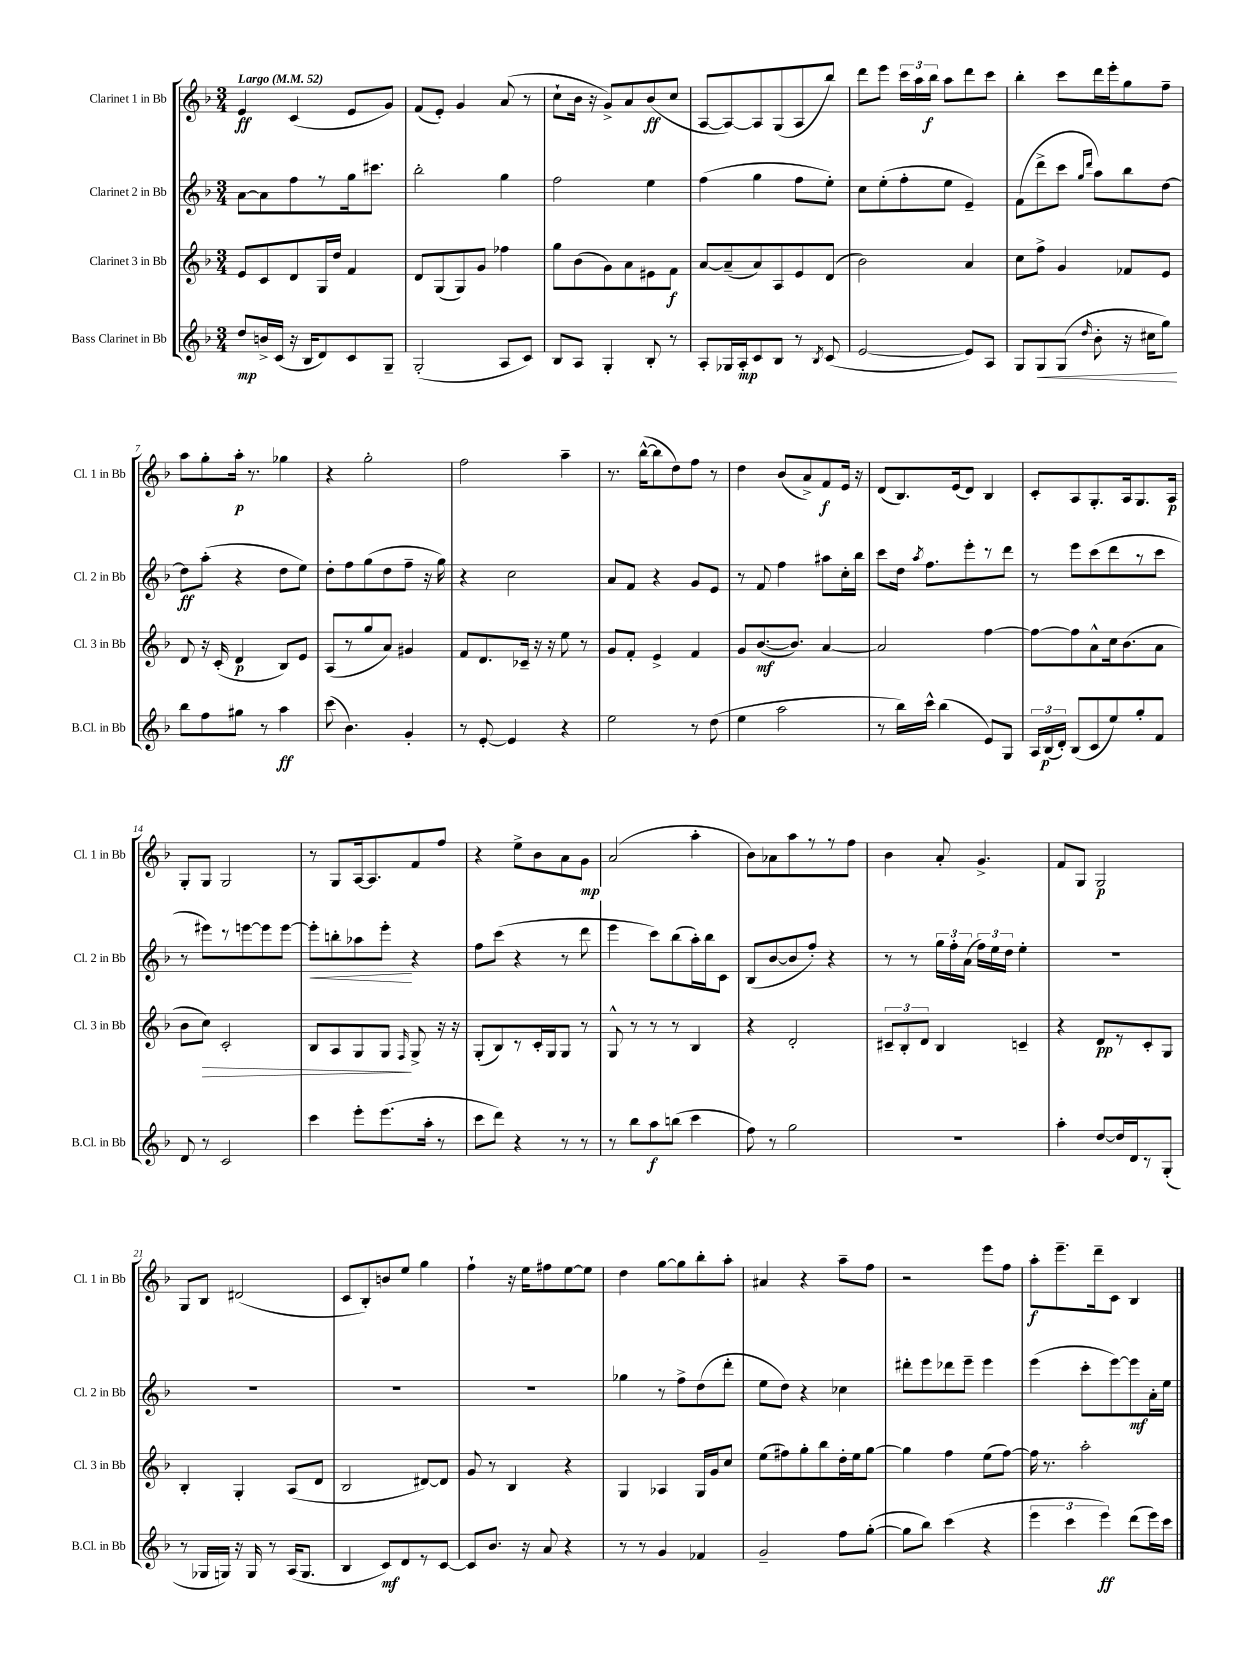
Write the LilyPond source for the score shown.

<<
\new StaffGroup <<
\new Staff = "s0" \with { instrumentName = "Clarinet 1 in Bb" shortInstrumentName = "Cl. 1 in Bb" } {
    \clef treble \key f \major \numericTimeSignature \time 3/4 \tempo "Largo" 4 = 52
    \autoBeamOff e'4\ff c'4( e'8[ g'8]) |
    f'8[( e'8]-.) g'4 a'8( r8 |
    c''8[-! bes'16] r16 g'8[->) a'8 bes'8\ff( c''8] |
    a8[~ a8~) a8 g8( a8 bes''8]) |
    d'''8[ e'''8] \tuplet 3/2 { c'''16[ a''16 bes''16]\f } a''8[ d'''8 c'''8] |
    bes''4-. c'''8[ d'''16 e'''16-. g''8 f''8]-- |
    a''8[ g''8-. a''16]-.\p r8. ges''4 |
    r4 g''2-. |
    f''2 a''4-- |
    r8. bes''16[~-^( bes''8 d''8) f''8] r8 |
    d''4 bes'8[( a'8->) f'8\f e'16] r16 |
    d'8[( bes8.) e'16( d'8]) bes4 |
    c'8[-. a8 g8.-. a16 g8. a16]\p |
    g8[-. g8] g2 |
    r8 g8[ a16~ a8. f'8 f''8] |
    r4 e''8[-> bes'8 a'8 g'8]\mp |
    a'2( a''4-. |
    bes'8[) aes'8 a''8 r8 r8 f''8] |
    bes'4 a'8-. g'4.-> |
    f'8[ g8] g2\p |
    g8[ bes8] dis'2( |
    c'8[ bes8-.) b'8 e''8] g''4 |
    f''4-! r16 e''16[ fis''8 e''8~ e''8] |
    d''4 g''8[~ g''8 bes''8-. a''8]-. |
    ais'4 r4 a''8[-- f''8] |
    r2 e'''8[ f''8] |
    a''8[-.\f e'''8.-- d'''16-- c'8] bes4 \bar "|." |
}
\new Staff = "s1" \with { instrumentName = "Clarinet 2 in Bb" shortInstrumentName = "Cl. 2 in Bb" } {
    \clef treble \key f \major \numericTimeSignature \time 3/4
    \autoBeamOff a'8[~ a'8 f''8 r8 g''16 cis'''8.] |
    bes''2-. g''4 |
    f''2 e''4 |
    f''4( g''4 f''8[ e''8]-.) |
    c''8[ e''8-.( f''8-. e''8] e'4--) |
    f'8[( d'''8-> c'''8] \grace { g''16[ d'''16] } a''8[) bes''8 d''8]~ |
    d''8[\ff a''8]-.( r4 d''8[ e''8]) |
    d''8[-. f''8 g''8( d''8 f''8]-- r16 g''16) |
    r4 c''2 |
    a'8[ f'8] r4 g'8[ e'8] |
    r8 f'8 f''4 ais''8[ c''16-. bes''16] |
    c'''8[ d''16] \acciaccatura { a''8 } f''8.[ e'''8-. r8 d'''8] |
    r8 e'''8[ c'''8( d'''8 r8 c'''8] |
    r8 eis'''8[) r8 e'''8~ e'''8 e'''8]~ |
    e'''8[-.\< b''8-. aes''8 e'''8]-.\! r4 |
    f''8[ c'''8]( r4 r8 d'''8 |
    e'''4 c'''8[) bes''8( a''16-.) bes''16 c'8] |
    bes8[( bes'8~ bes'8 f''8]-.) r4 |
    r8 r8 \tuplet 3/2 { g''16[ f''16-. a'16]( } \tuplet 3/2 { f''16[) e''16 d''16] } e''4-. |
    R2. |
    R2. |
    R2. |
    R2. |
    ges''4 r8 f''8[-> d''8( d'''8]-. |
    e''8[ d''8]) r4 ces''4 |
    dis'''8[-. e'''8 des'''8 e'''8]-- e'''4 |
    e'''4( c'''8[-. e'''8~) e'''8\mf a'16-. e''16] \bar "|." |
}
\new Staff = "s2" \with { instrumentName = "Clarinet 3 in Bb" shortInstrumentName = "Cl. 3 in Bb" } {
    \clef treble \key f \major \numericTimeSignature \time 3/4
    \autoBeamOff e'8[ c'8 d'8 g16 d''16] f'4 |
    d'8[ g8( g8) g'8] fes''4 |
    g''8[ bes'8( g'8) a'8 eis'8 f'8]\f |
    a'8[~ a'8--( a'8) a8 e'8 d'8]( |
    bes'2) a'4 |
    c''8[ f''8]-> g'4 fes'8[ e'8] |
    d'8 r16 c'16-.( d'4\p bes8[) e'8] |
    a8[( r8 g''8 a'8]) gis'4 |
    f'8[ d'8. ces'16]-- r16 r16 e''8 r8 |
    g'8[ f'8]-. e'4-> f'4 |
    g'8[ bes'8.~\mf( bes'8.]) a'4~ |
    a'2 f''4~ |
    f''8[~ f''8 a'8-^ c''16 bes'8.( a'8] |
    bes'8[ c''8]\>) c'2-. |
    bes8[ a8 g8 g8]\! \grace { f16 } g8-> r16 r16 |
    g8[-.( bes8) r8 c'16-. g16 g8] r8 |
    g8-^ r8 r8 r8 bes4 |
    r4 d'2-. |
    \tuplet 3/2 { cis'8[-- bes8-. d'8] } bes4 c'4-- |
    r4 d'8[\pp r8 c'8-. g8] |
    bes4-. g4-. a8[( d'8] |
    bes2 dis'8[~) dis'8] |
    g'8 r8 bes4 r4 |
    g4 aes4 g16[ g'16 c''8] |
    e''8[( fis''8) g''8-. bes''8 d''16-. e''16 g''8]~ |
    g''4 f''4 e''8[( f''8]~) |
    f''16 r8. a''2-. \bar "|." |
}
\new Staff = "s3" \with { instrumentName = "Bass Clarinet in Bb" shortInstrumentName = "B.Cl. in Bb" } {
    \clef treble \key f \major \numericTimeSignature \time 3/4
    \autoBeamOff d''8[\mp b'16-> c'16]( r16 bes16[ d'8) c'8 g8]-- |
    g2-.( a8[ c'8]) |
    bes8[ a8] g4-. bes8-. r8 |
    a8[-. ges16 a16-.\mp c'8 bes8] r8 \acciaccatura { bes8 } c'8( |
    e'2~ e'8[) a8] |
    g8[ g8\< g8]( \grace { d''16 } bes'8-. r16 cis''16[ g''8]\!) |
    bes''8[ f''8 gis''8] r8 a''4\ff |
    c'''8( bes'4.) g'4-. |
    r8 e'8~-. e'4 r4 |
    e''2 r8 d''8( |
    e''4 a''2 |
    r8 bes''16[) c'''16]-^ bes''4( e'8[) g8] |
    \tuplet 3/2 { a16[ bes16\p( d'16]-.) } bes8[( c'8 e''8) g''8-. f'8] |
    d'8 r8 c'2 |
    c'''4 e'''8[-. e'''8.( a''16]-. r8 |
    c'''8[ d'''8]) r4 r8 r8 |
    r8 bes''8[ a''8\f b''8]( c'''4 |
    f''8) r8 g''2 |
    R2. |
    a''4-. d''8[~ d''16 d'16 r8 g8]-.( |
    r8 ges16[ g16]) r16 g16 r8 a16[( g8.] |
    bes4 c'8[\mf) d'8 r8 c'8]~ |
    c'8[ bes'8.] r16 a'8 r4 |
    r8 r8 g'4 fes'4 |
    g'2-- f''8[ g''8]~-.( |
    g''8[ bes''8]) c'''4( r4 |
    \tuplet 3/2 { e'''4 c'''4 e'''4\ff) } d'''8[( e'''16) c'''16] \bar "|." |
}
>>
>>
